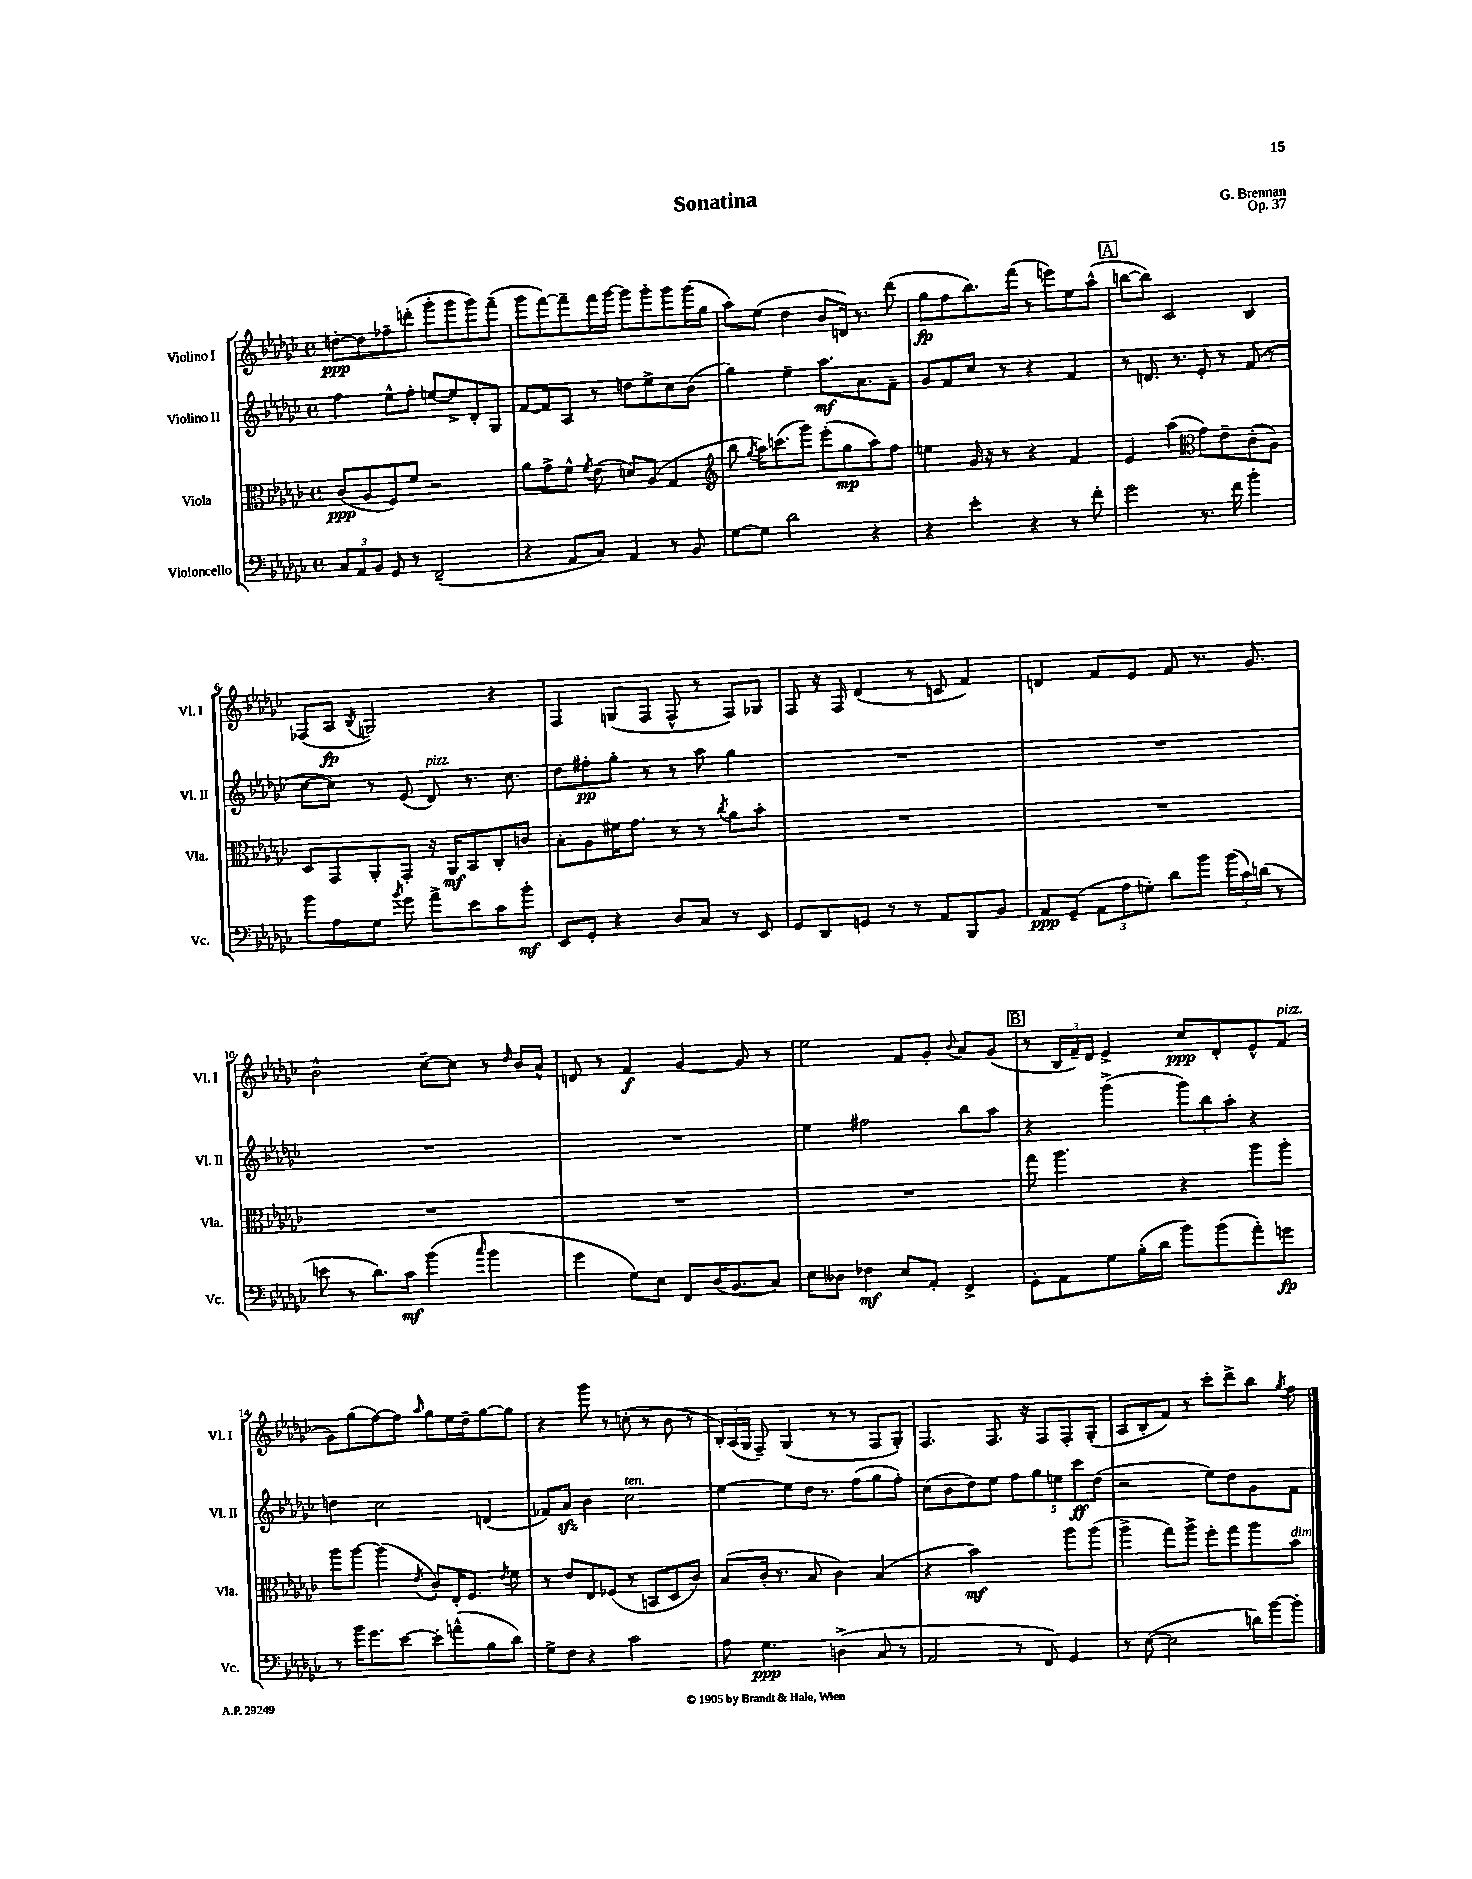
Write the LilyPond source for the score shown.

\header { title = "Sonatina" composer = "G. Brennan" opus = "Op. 37" }
<<
\new StaffGroup <<
\new Staff = "s0" \with { instrumentName = "Violino I" shortInstrumentName = "Vl. I" } {
    \clef treble \key ges \major \defaultTimeSignature \time 4/4
    \autoBeamOff d''8[~-.\ppp d''8 fes''8-- d'''8]-.( ges'''8[-. ges'''8 ges'''8) f'''8]--( |
    ges'''8[ f'''8~) f'''8-- f'''16 ges'''16]~ ges'''8[ ges'''8-. ges'''8 ges'''16( ges''16] |
    aes''8[) ees''8]( des''4 bes'8[ d'16]) r8. des'''8( |
    ges''8[\fp f''8 bes''8.) f'''16]( r8 e'''8[) ees''8 aes''8]-^( |
    \mark \markup { \box "A" } b''8[~ b''8]) ces'2 bes4 |
    fes8[( aes8]\fp \acciaccatura { bes8 } g2) r4 |
    f4 g8[( f8] f8-^ r8 f8[) ges8] |
    f8 r16 f16 des'4( r8 c'8 f'4) |
    d'4 f'8[ ees'8] f'8 r8. ges'8. |
    bes'2-^ ces''8[~-- ces''8] r8 \grace { des''16 } bes'16[ aes'16]-^ |
    d'8 r8 f'4\f ges'4~ ges'8 r8 |
    ees''2 f'8[ ges'8]-. \appoggiatura { bes'8 } aes'8[ ges'8]( |
    \mark \markup { \box "B" } r8 \tuplet 3/2 { bes16[ f'16--) des'16] } ees'4-> ces''8[\ppp des'8-. ees'8-^ f'8]^\markup { \italic "pizz." }( |
    ges'8[) ges''8( f''8~) f''8] \grace { aes''16 } ges''8[ ees''16 des''16-- ges''8~ ges''8] |
    r4 ges'''8 r8 c''8-.( r8 bes'8 r8 |
    \tuplet 3/2 { bes16[-.) aes16( ges16] } f8--) ges4( r8 r8 f8[ ges8]-.) |
    f4. f8. r16 f8[ f8-. ges8]-.( |
    aes8[ bes8-. f'8]) r8 ces'''8[-. des'''8-> bes''8] \acciaccatura { ges''8 } f''8 \bar "|." |
}
\new Staff = "s1" \with { instrumentName = "Violino II" shortInstrumentName = "Vl. II" } {
    \clef treble \key ges \major \defaultTimeSignature \time 4/4
    \autoBeamOff f''4 ees''8[-^ f''8]-. e''8[~ e''8-> des'8-. ges8] |
    f'8[~ f'8 aes8] r8 d''8[ ees''8-> ces''8 bes'8]( |
    ges''4) ees''4-- aes''8.[\mf aes'8. f'8]-- |
    ges'8[ f'8 ces''8] r8 r4 f'4 |
    \mark \markup { \box "A" } r8 d'8. r8. ees'8-. r8 f'8( r8 |
    ces''8[~ ces''8]) r8 ees'8( des'8^\markup { \italic "pizz." }) r8. ces''8. |
    des''8[ fis''8-.\pp ges''8]-. r8 r8 aes''8 ges''4 |
    R1 |
    R1 |
    R1 |
    R1 |
    ees''4 fis''2 bes''8[ aes''8] |
    \mark \markup { \box "B" } r4 ges'''4->( \tuplet 3/2 { ges'''8[) bes''8 aes''8]-. } r4 |
    d''4 ces''2 d'4( |
    fes'8[) aes'8]\sfz bes'4 ces''2^\markup { \italic "ten." } |
    ees''4~ ees''8[ des''16] r8. f''8[( ges''8 f''8]-.) |
    ces''8[( bes'8 des''8) ees''8] \tuplet 5/4 { f''8[ ges''8 e''8 ces'''8\ff des''8]( } |
    r2 ees''8[) des''8 ges'8 f'8] \bar "|." |
}
\new Staff = "s2" \with { instrumentName = "Viola" shortInstrumentName = "Vla." } {
    \clef alto \key ges \major \defaultTimeSignature \time 4/4
    \autoBeamOff ces'8[\ppp( aes8 f8) f'8] r2 |
    aes'8[ ges'8-> f'8]-^ \acciaccatura { f'8 } ees'8( d'8[) aes8]( ges4 |
    \clef treble bes''8 \acciaccatura { ges''8 } aes''16[) c'''8.( ges'''8]) ees'''8[-.( ges''8\mp aes''8) f''8] |
    e''4 ges'16 r16 r8 r4 f'4 |
    \mark \markup { \box "A" } ees'4 aes''4( \clef alto ges'8[) ees'8-- ces'8-.( aes8]) |
    des8[ ges,8 aes,8-. ges,8]-. r16 aes,16[\mf bes,8 ces8-. c'8] |
    bes8[-. aes8 fis'16 ges'8.] r8 r8 \acciaccatura { ces''8 } aes'8[ bes'8]-. |
    R1 |
    R1 |
    R1 |
    R1 |
    R1 |
    \mark \markup { \box "B" } ges''8 aes''4. r4 aes''8[ aes''8]-. |
    aes''8[ aes''8]~ aes''4( \acciaccatura { ees'8 } ces'8[-.) ees16-. f8.] \acciaccatura { ees'8 } f'8 |
    r8 ees'8[ ees8 fes8]( r8 b,8[ des8 ces'8]) |
    bes8[( ces'16]-. r8. bes8 ces'4) bes4( |
    r4 bes'2\mf) aes''8[ aes''8]( |
    aes''4-> ges''8[) aes''8]-> f''8[-. ges''8 aes''8 bes'8]^\markup { \italic "dim." } \bar "|." |
}
\new Staff = "s3" \with { instrumentName = "Violoncello" shortInstrumentName = "Vc." } {
    \clef bass \key ges \major \defaultTimeSignature \time 4/4
    \autoBeamOff \tuplet 3/2 { ces8[ aes,8 bes,8] } ges,8 r8 f,2--( |
    r4 aes,8[ ces8]) aes,4 r8 bes,8 |
    ges8[~ ges8] des'2 r4 |
    r4 ees'4-. r4 r8 f'8-. |
    \mark \markup { \box "A" } ges'2 r8. f'16 bes'4-. |
    bes'8[ aes8 ges8] \acciaccatura { bes'8 } ges'8 aes'8[-> ees'8 ces'8 bes'8]-.\mf |
    ees,8[ ges,8]-. r4 des8[ ces8] r8 ees,8 |
    ges,8[ des,8 g,8] r8 r8 aes,8[ bes,,8 bes,8] |
    aes,8[\ppp ges,8]--( \tuplet 3/2 { aes,8[ aes8 g8]-.) } des'8[ bes'8] \tuplet 3/2 { bes'16[( ces'16) d'16]( } r8 |
    e'8 r8 des'8.[) ces'16]\mf bes'4( \grace { ces''16 } bes'4 |
    ges'4 ges8[) ees8] f,8[ des16( bes,8. ces8]) |
    ees8[ deses8] fes4\mf ees8[ aes,8]-. f,4-> |
    \mark \markup { \box "B" } ges,8[-. aes,8 ges8 bes16-.( des'16] bes'8[) bes'8( aes'8-.) g'8]\fp |
    r8 bes'16[ ges'8. ees'8]~ ees'8[-. a'8-^( bes8 des'8]) |
    ges8[-> f8] r4 ces'2 |
    aes8 ges4.\ppp d4->( ces8 r8 |
    aes,2 r8 f,8) ges,4 |
    r8 ees8~( ees2 d'16[) bes'16~ bes'8]-. \bar "|." |
}
>>
>>
